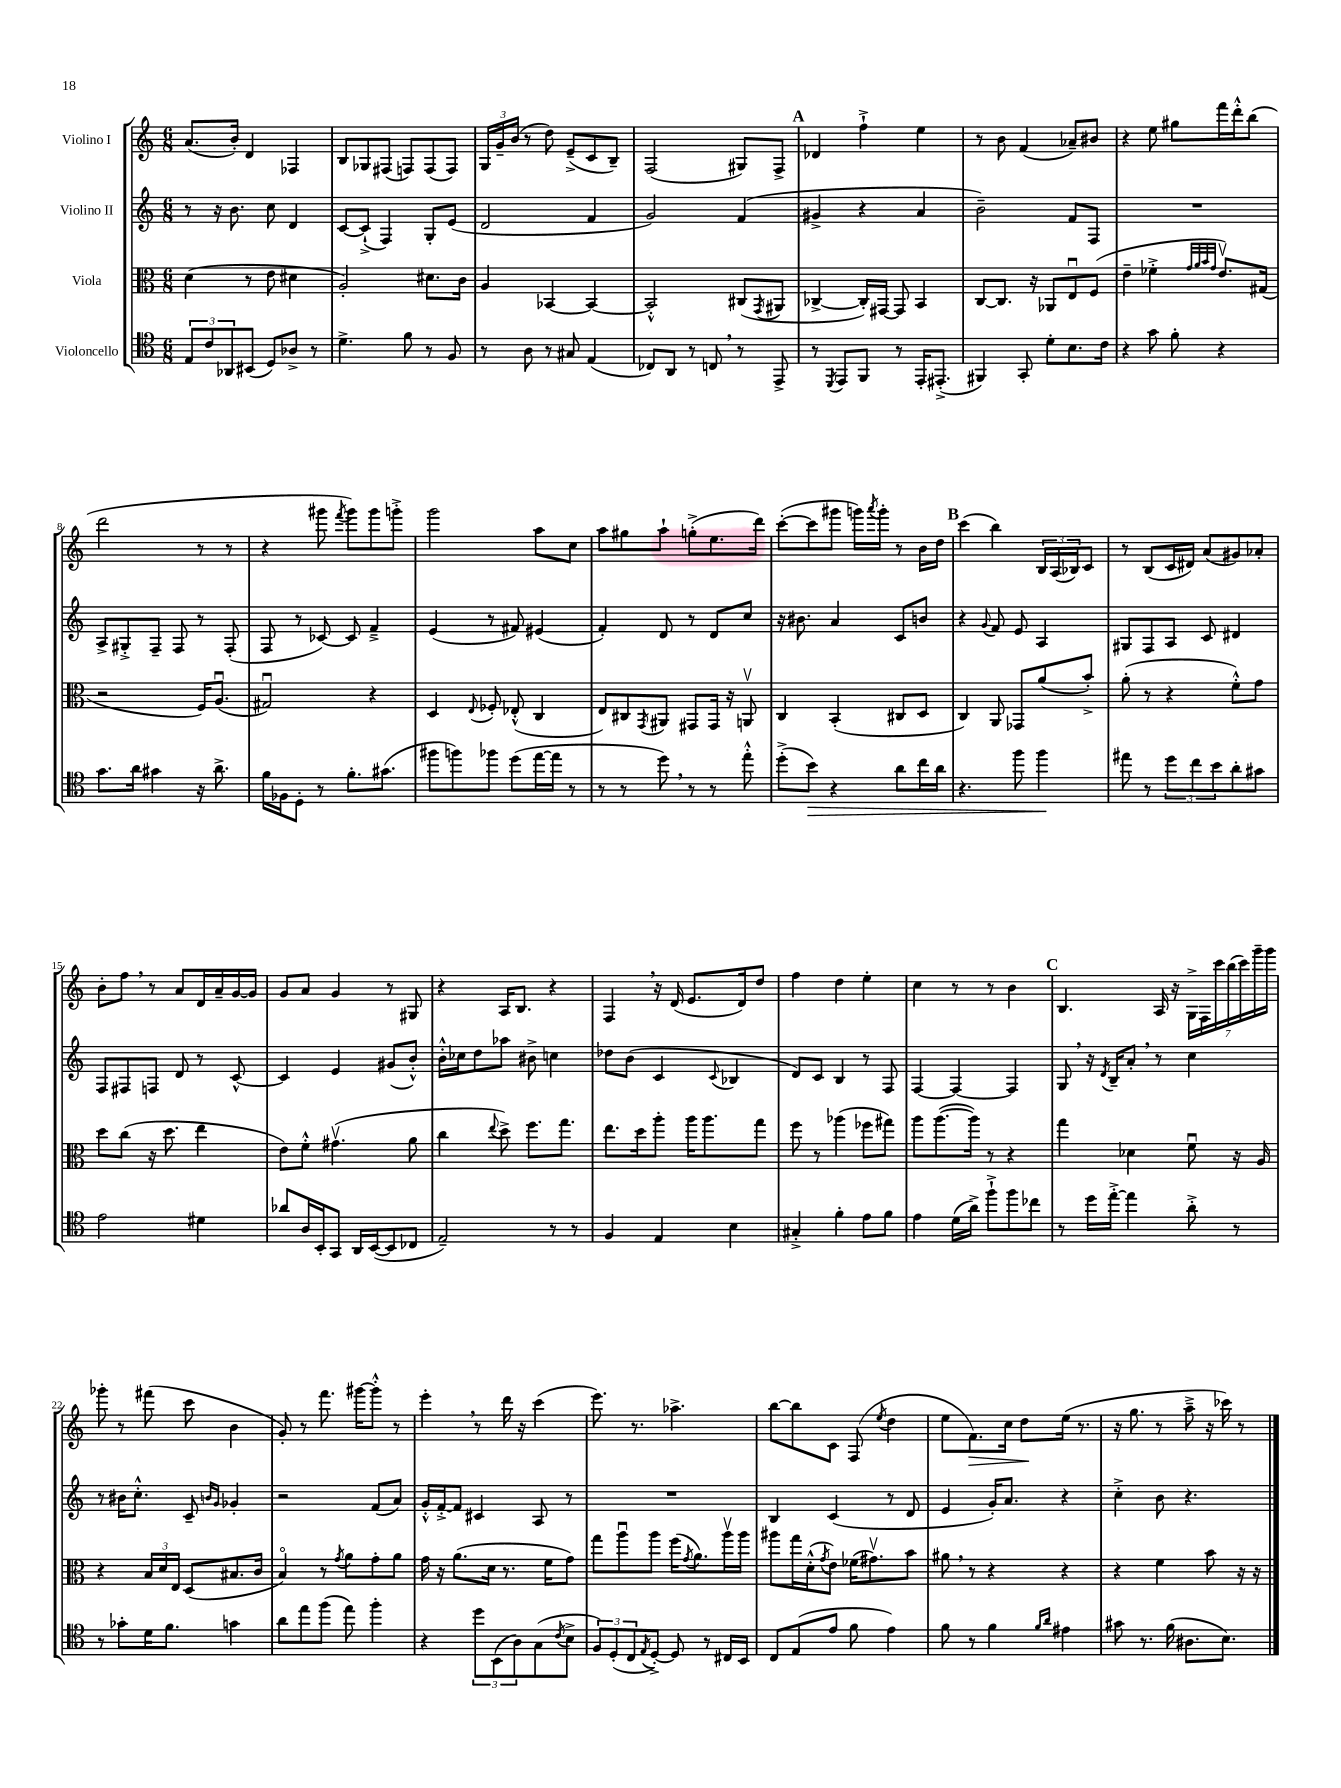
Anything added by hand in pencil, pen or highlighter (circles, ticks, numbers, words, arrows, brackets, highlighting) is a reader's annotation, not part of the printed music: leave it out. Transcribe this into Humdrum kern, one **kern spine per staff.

**kern	**kern	**kern	**kern
*staff4	*staff3	*staff2	*staff1
*clefC4	*clefC3	*clefG2	*clefG2
*k[]	*k[]	*k[]	*k[]
*M6/8	*M6/8	*M6/8	*M6/8
12E/L	(4d\	8r	(8.a/L
12c/	.	.	.
.	.	16r	.
12AA-/	.	.	.
.	.	8.b\	16b'/Jk)
(8BB#/J	8r	.	4d/
8D/L)	8e\	8cc\	.
8A-^/J	4d#\	4d/	4F-/
8r	.	.	.
=	=	=	=
4.d^\	2A'/)	[8c/L	8B/L
.	.	(8c`^/]J	8G-/
.	.	4F/)	(8F#/J
8f\	.	.	8F/L)
8r	8.d#\L	8G'/L	(8F/
8F/	.	(8e/J	8F/J)
.	16c\Jk	.	.
=	=	=	=
8r	4A/	2d/	24G/LL
.	.	.	24g~/
.	.	.	(24b/JJ
8A\	.	.	8r
8r	[4BB-/	.	8dd\)
8G#/	.	.	(8e~^/L
(4E/	4BB-/_	4f/	8c/
.	.	.	8B~/J)
=	=	=	=
8C-/L)	2BB-'^^/]	2g/)	(2F/
8AA/J	.	.	.
8r	.	.	.
8C/	.	.	.
8r	(8C#/L	(4f/	8G#/L)
.	8qGG/	.	.
8EE^/	8AA#/J	.	8F^/J
=	=	=	=
8r	[4C-^/	4g#^/	4d-/
8qDD/	.	.	.
8EE/L	.	.	.
8FF/J	16C-'/]LL)	4r	4ff`^\
.	[16GG#/JJ	.	.
8r	8GG#/]	.	.
16EE'/LK	4BB/	4a/	4ee\
(8.EE#'^/J	.	.	.
=	=	=	=
4FF#/)	[8C/L	2b~\)	8r
.	8.C/]J	.	8b\
8GG'/	.	.	(4f/
.	16r	.	.
8d'\L	8AA-/L	.	.
8.B\	8Eu/	8f/L	8a-~/L)
.	(8F/J	8F/J	8b#/J
16c\Jk	.	.	.
=	=	=	=
4r	4e~\	2.r	4r
8g\	4f-'^\	.	8ee\
8f'\	.	.	8gg#\L
.	32qqg/LLL	.	.
.	32qqa/	.	.
.	32qqb/	.	.
.	32qqg/JJJ	.	.
4r	8.ev/L)	.	16fff\L
.	.	.	16ddd'^^\J
.	.	.	(8bb\J
.	(16G#/Jk	.	.
=	=	=	=
8.g\L	2r	8A^/L	2ddd\
.	.	8G#'^/	.
16a\Jk	.	.	.
4g#\	.	8F~/J	.
.	.	8F/	.
16r	16F/LK)	8r	8r
8.a^\	(8.Au/J	.	.
.	.	(8F'/	8r
=	=	=	=
16f\LL	2G#u/)	8F/	4r
16F-\J	.	.	.
8D'\J	.	8r	.
8r	.	[8c-/)	8ggg#\
.	.	.	8qfff/
8.f'\L	.	8c-/]	8ggg#\L)
.	4r	4f~^/	8ggg#\
(8.g#\J	.	.	.
.	.	.	8ggg'^\J
=	=	=	=
8ff#\L	4D/	(4e/	2ggg\
8ff\)	.	.	.
.	8qqE/	.	.
8ff-\J	8F-'/	8r	.
(8dd\L	(8E-'^^/	8f#/)	.
[16ee\L	4C/	(4e#/	8aa\L
16ee\]JJ	.	.	.
8r	.	.	8cc\J
=	=	=	=
8r	8E/L)	4f'/)	8aa\L
8r	8C#/	.	8gg#\
.	8qGG/	.	.
8dd\)	8AA#/J	8d/	8aa`\J
8r	8GG#/L	8r	(8gg'^\L
8r	16GG#/Jk	8d/L	8.ee\
.	16r	.	.
8ee'^^\	8AAv/	8cc/J	.
.	.	.	16ddd\Jk)
=	=	=	=
(8dd'^\L	4C/	16r	([8ccc'\L
.	.	8.b#\	.
8b\J)	.	.	8ccc\]
4r	(4BB'/	4a/	8ggg#\J
.	.	.	16ggg\LL)
.	.	.	8qaaa/
.	.	.	16ggg'\JJ
8a\L	8C#/L	8c/L	8r
16cc\L	8D/J	8b/J	16b\LL
16a\JJ	.	.	16dd\JJ
=	=	=	=
4.r	4C/)	4r	(4ccc\
.	.	8qqg/	.
.	8AA/	8f/	4bb\)
8ff\	8GG-/L	8e/	.
4ff\	(8a/	4A/	24B/LL
.	.	.	(24A/
.	.	.	24B-/J)
.	8b'^/J)	.	8c/J
=	=	=	=
8ee#\	(8a'\	8G#/L	8r
8r	8r	8F/	(8B/L
12dd\L	4r	8A/J	16c/L
.	.	.	16d#/JJ)
12cc\	.	.	.
.	.	8c/	(8a/L
12b\	.	.	.
8a'\	8f'^^\L)	4d#/	8g#/)
8g#\J	8g\J	.	8a-'/J
=	=	=	=
2e\	8dd\L	8F/L	8b'\L
.	(8cc\J	8F#/	8ff\J
.	16r	8F/J	8r
.	8.dd\	.	.
.	.	8d/	8a/L
4d#\	4ee\	8r	16d/L
.	.	.	16a~/
.	.	[8c^^/	[16g/
.	.	.	16g/]JJ
=	=	=	=
8a-/L	8e\L)	4c/]	8g/L
16A/L	8f'^^\J	.	8a/J
16BB'/J	.	.	.
8GG/J	(4.g#v\	4e/	4g/
16AA/LL	.	.	.
([16BB/J	.	.	.
8BB/]	.	(8g#/L	8r
8C-/J	8a\	8b'^^/J)	8G#/
=	=	=	=
2E~/)	4cc\	16b'^^\LL	4r
.	.	16cc-\J	.
.	.	8dd\	.
.	8qqee/	.	.
.	8dd^\)	8aa-\J	16A/LK
.	.	.	8.B/J
.	8.ff\L	8b#^\	.
8r	.	4cc\	4r
.	8.gg\J	.	.
8r	.	.	.
=	=	=	=
4F/	8.ee\L	8dd-\L	4F/
.	.	(8b\J	.
.	16dd\k	.	.
4E/	8aa'\J	4c/	16r
.	.	.	(16d/
.	16aa\LK	.	8.e/L
.	8.aa\	.	.
.	.	8qqc/	.
4B\	.	4B-/	.
.	.	.	16d/k)
.	8gg\J	.	8dd/J
=	=	=	=
4G#'^/	8ff\	8d/L)	4ff\
.	8r	8c/J	.
4f'\	(4aa-\	4B/	4dd\
8e\L	8ff-\L	8r	4ee'\
8f\J	8gg#\J)	8F/	.
=	=	=	=
4e\	8aa\L	[4F/	4cc\
.	([8.aa\	.	.
(16d\LL	.	4F/_	8r
16a^\JJ)	16aa\]Jk)	.	.
8ff`^\L	8r	.	8r
8ff\	4r	4F/]	4b\
8cc-\J	.	.	.
=	=	=	=
8r	4gg\	8G/	4.B/
16dd\LL	.	16r	.
.	.	8qd/	.
[16ee'^\JJ	.	16B~/LK	.
4ee\]	4d-\	8a'/J	.
.	.	8r	16A/
.	.	.	16r
8a'^\	8fu\	4cc\	28G^\LL
.	.	.	28F\
.	.	.	28ccc\
.	.	.	(28bb\
8r	16r	.	.
.	.	.	28ccc\)
.	.	.	28ggg~\
.	16A/	.	.
.	.	.	28ggg\JJ
=	=	=	=
8r	4r	8r	8ggg-'\
8g-'\L	.	16b#\LK	8r
.	.	8.cc'^^\J	.
16d\K	24B/LL	.	(8fff#\
.	24d/	.	.
8.f\J	.	.	.
.	24E/JJ	.	.
.	(8D/L	8c~/	8ccc\
.	.	16qqb/LL	.
.	.	16qqg/JJ	.
4g\	8.B#/	4g-'/	4b\
.	16c/Jk	.	.
=	=	=	=
8a\L	4Bo/)	2r	8g'/)
8ee\	.	.	8r
(8ff\J	8r	.	8.fff\
.	8qg/	.	.
8ee\)	8a\L	.	.
.	.	.	[16ggg#\LK
4ff'\	8g'\	(8f/L	8ggg#'^^\]J
.	8a\J	8a/J)	8r
=	=	=	=
4r	16g\	16g'^^/LL	4eee'\
.	16r	[16f'^/J	.
.	(8.a\L	8f/]J	.
12dd\L	.	4c#/	8r
.	16d\Jk	.	.
(12BB\	.	.	.
.	8.r	.	16ddd\
12A\)	.	.	.
.	.	.	16r
(8G\	.	8A/	(4ccc\
.	16f\LK	.	.
8qc/	.	.	.
8B^\J	8g\J)	8r	.
=	=	=	=
12F/L)	8gg\L	2.r	8.eee\)
(12D'/	.	.	.
.	8aau\	.	.
12C/	.	.	.
.	.	.	8.r
8qE/	.	.	.
[8D'^/J)	8aa\J	.	.
8D/]	(16ff\LK	.	4.aa-^\
.	8qg/	.	.
.	8.a\)	.	.
8r	.	.	.
16C#/LL	16aav\L	.	.
16BB/JJ	16aa\JJ	.	.
=	=	=	=
8C/L	8aa#\L	4B/	[8bb\L
(8E/	16gg\L	.	8bb\]
.	(16d'^^\J	.	.
.	8qg/	.	.
8e/J	8e\J)	(4c/	8c\J
8f\	(16f-\LK	.	(8F/
.	8.g#v\)	.	.
.	.	.	8qee/
4e\)	.	8r	4dd\
.	8b\J	8d/	.
=	=	=	=
8f\	8a#\	4e/	8ee\L
8r	8r	.	8.f\)
4f\	4r	16g'/LK)	.
.	.	8.a/J	16cc\Jk
.	.	.	8dd\L
16qqf/LL	.	.	.
16qqa/JJ	.	.	.
4e#\	4r	4r	(16ee\Jk
.	.	.	8.r
=	=	=	=
8g#\	4r	4cc'^\	16r
.	.	.	8.gg\
8.r	.	.	.
.	4f\	8b\	8r
(16f\	.	.	.
8.A#\L	.	4.r	8aa~^\
.	8b\	.	16r
8.B\J)	.	.	16ccc-\)
.	16r	.	8r
.	16r	.	.
==	==	==	==
*-	*-	*-	*-
